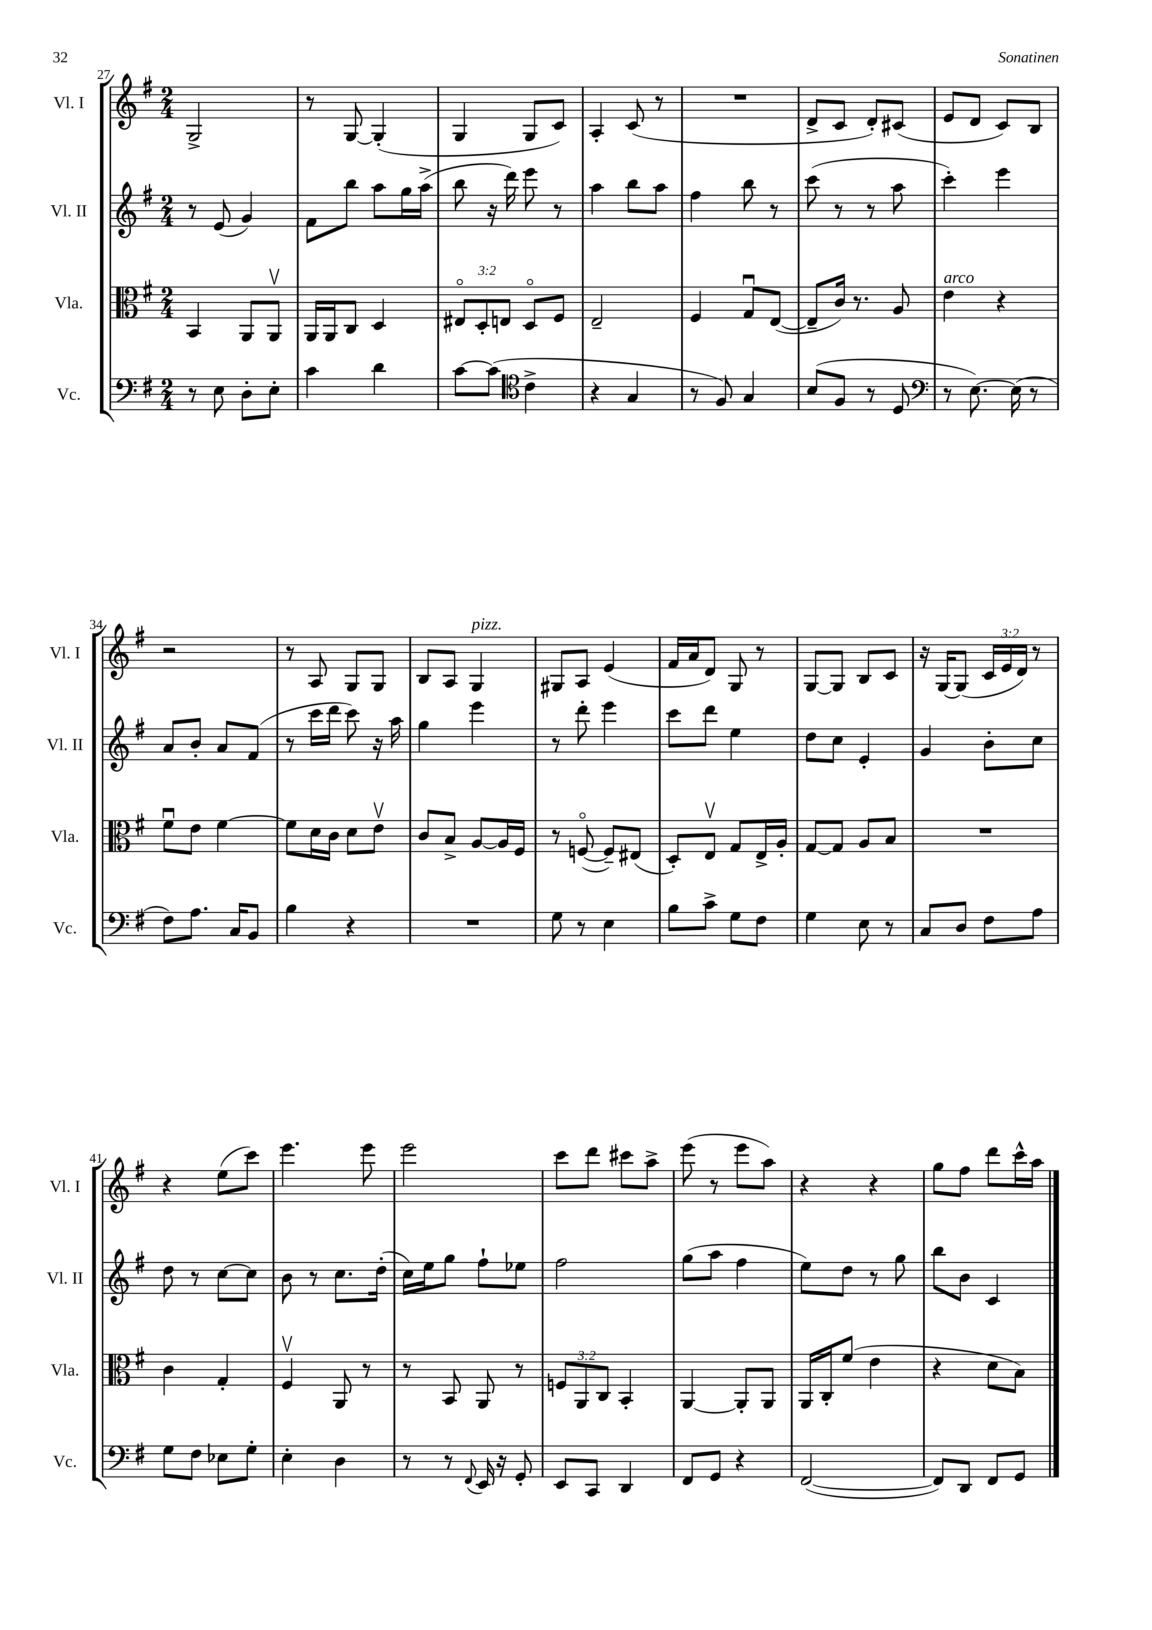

**kern	**kern	**kern	**kern
*staff4	*staff3	*staff2	*staff1
*clefF4	*clefC3	*clefG2	*clefG2
*k[f#]	*k[f#]	*k[f#]	*k[f#]
*M2/4	*M2/4	*M2/4	*M2/4
8r	4BB	8r	2G^
8E	.	(8e	.
8D'	8AA	4g)	.
8E'	8AAv	.	.
=	=	=	=
4c	16AA	8f#	8r
.	16AA	.	.
.	8C	8bb	[8G
4d	4D	8aa	(4G']
.	.	16gg	.
.	.	(16aa^	.
=	=	=	=
[8c	12E#o	8bb	4G
.	12D'	.	.
(8c]	.	16r	.
.	12E	.	.
.	.	16ddd)	.
*clefC4	*	*	*
4c^	8Do	8eee	8G
.	8F#	8r	8c)
=	=	=	=
4r	2E~	4aa	4A'
4G	.	8bb	(8c
.	.	8aa	8r
=	=	=	=
8r	4F#	4ff#	2r
8F#)	.	.	.
4G	8Gu	8bb	.
.	([8E	8r	.
=	=	=	=
(8B	8E~]	(8ccc	8d^
8F#	16c)	8r	8c
.	8.r	.	.
8r	.	8r	8d')
8D	8A	8aa	(8c#
=	=	=	=
*clefF4	*	*	*
8r	4e	4ccc')	8e
[8.E)	.	.	8d
.	4r	4eee	8c)
(16E]	.	.	.
8r	.	.	8B
=	=	=	=
8F#)	8f#u	8a	2r
8.A	8e	8b'	.
.	[4f#	8a	.
16C	.	.	.
8BB	.	(8f#	.
=	=	=	=
4B	8f#]	8r	8r
.	16d	16ccc	8A
.	16c	16ddd	.
4r	8d	8ccc)	8G
.	8ev	16r	8G
.	.	16aa	.
=	=	=	=
2r	8c	4gg	8B
.	8B^	.	8A
.	[8A	4eee	4G
.	16A]	.	.
.	16F#	.	.
=	=	=	=
8G	8r	8r	8G#
8r	([8Fo	8ddd'	8A
4E	8F~])	4eee	(4e
.	(8E#	.	.
=	=	=	=
8B	8D')	8ccc	16f#
.	.	.	16a
8c^	8Ev	8ddd	8d)
8G	8G	4ee	8G
8F#	16E^	.	8r
.	16A'	.	.
=	=	=	=
4G	[8G	8dd	[8G
.	8G]	8cc	8G]
8E	8A	4e'	8B
8r	8B	.	8c
=	=	=	=
8C	2r	4g	16r
.	.	.	[16G
8D	.	.	(8G]
8F#	.	8b'	24c
.	.	.	24e
.	.	.	24d)
8A	.	8cc	8r
=	=	=	=
8G	4c	8dd	4r
8F#	.	8r	.
8E-	4G'	[8cc	(8ee
8G'	.	8cc]	8ccc)
=	=	=	=
4E'	4F#v	8b	4.eee
.	.	8r	.
4D	8AA	8.cc	.
.	8r	.	8eee
.	.	(16dd'	.
=	=	=	=
8r	8r	16cc)	2eee
.	.	16ee	.
8r	8BB	8gg	.
8qqFF#	.	.	.
16EE	8AA	8ff#`	.
16r	.	.	.
8GG'	8r	8ee-	.
=	=	=	=
8EE	12F	2ff#	8ccc
.	12AA	.	.
8CC	.	.	8ddd
.	12C	.	.
4DD	4BB'	.	8ccc#
.	.	.	8aa^
=	=	=	=
8FF#	[4AA	(8gg	(8eee
8GG	.	8aa	8r
4r	8AA']	4ff#	8eee
.	8AA	.	8aa)
=	=	=	=
([2FF#	16AA	8ee)	4r
.	16C'	.	.
.	(8f#	8dd	.
.	4e	8r	4r
.	.	8gg	.
=	=	=	=
8FF#])	4r	8bb	8gg
8DD	.	8b	8ff#
8FF#	8d	4c	8ddd
8GG	8B)	.	16ccc^^
.	.	.	16aa
==	==	==	==
*-	*-	*-	*-
